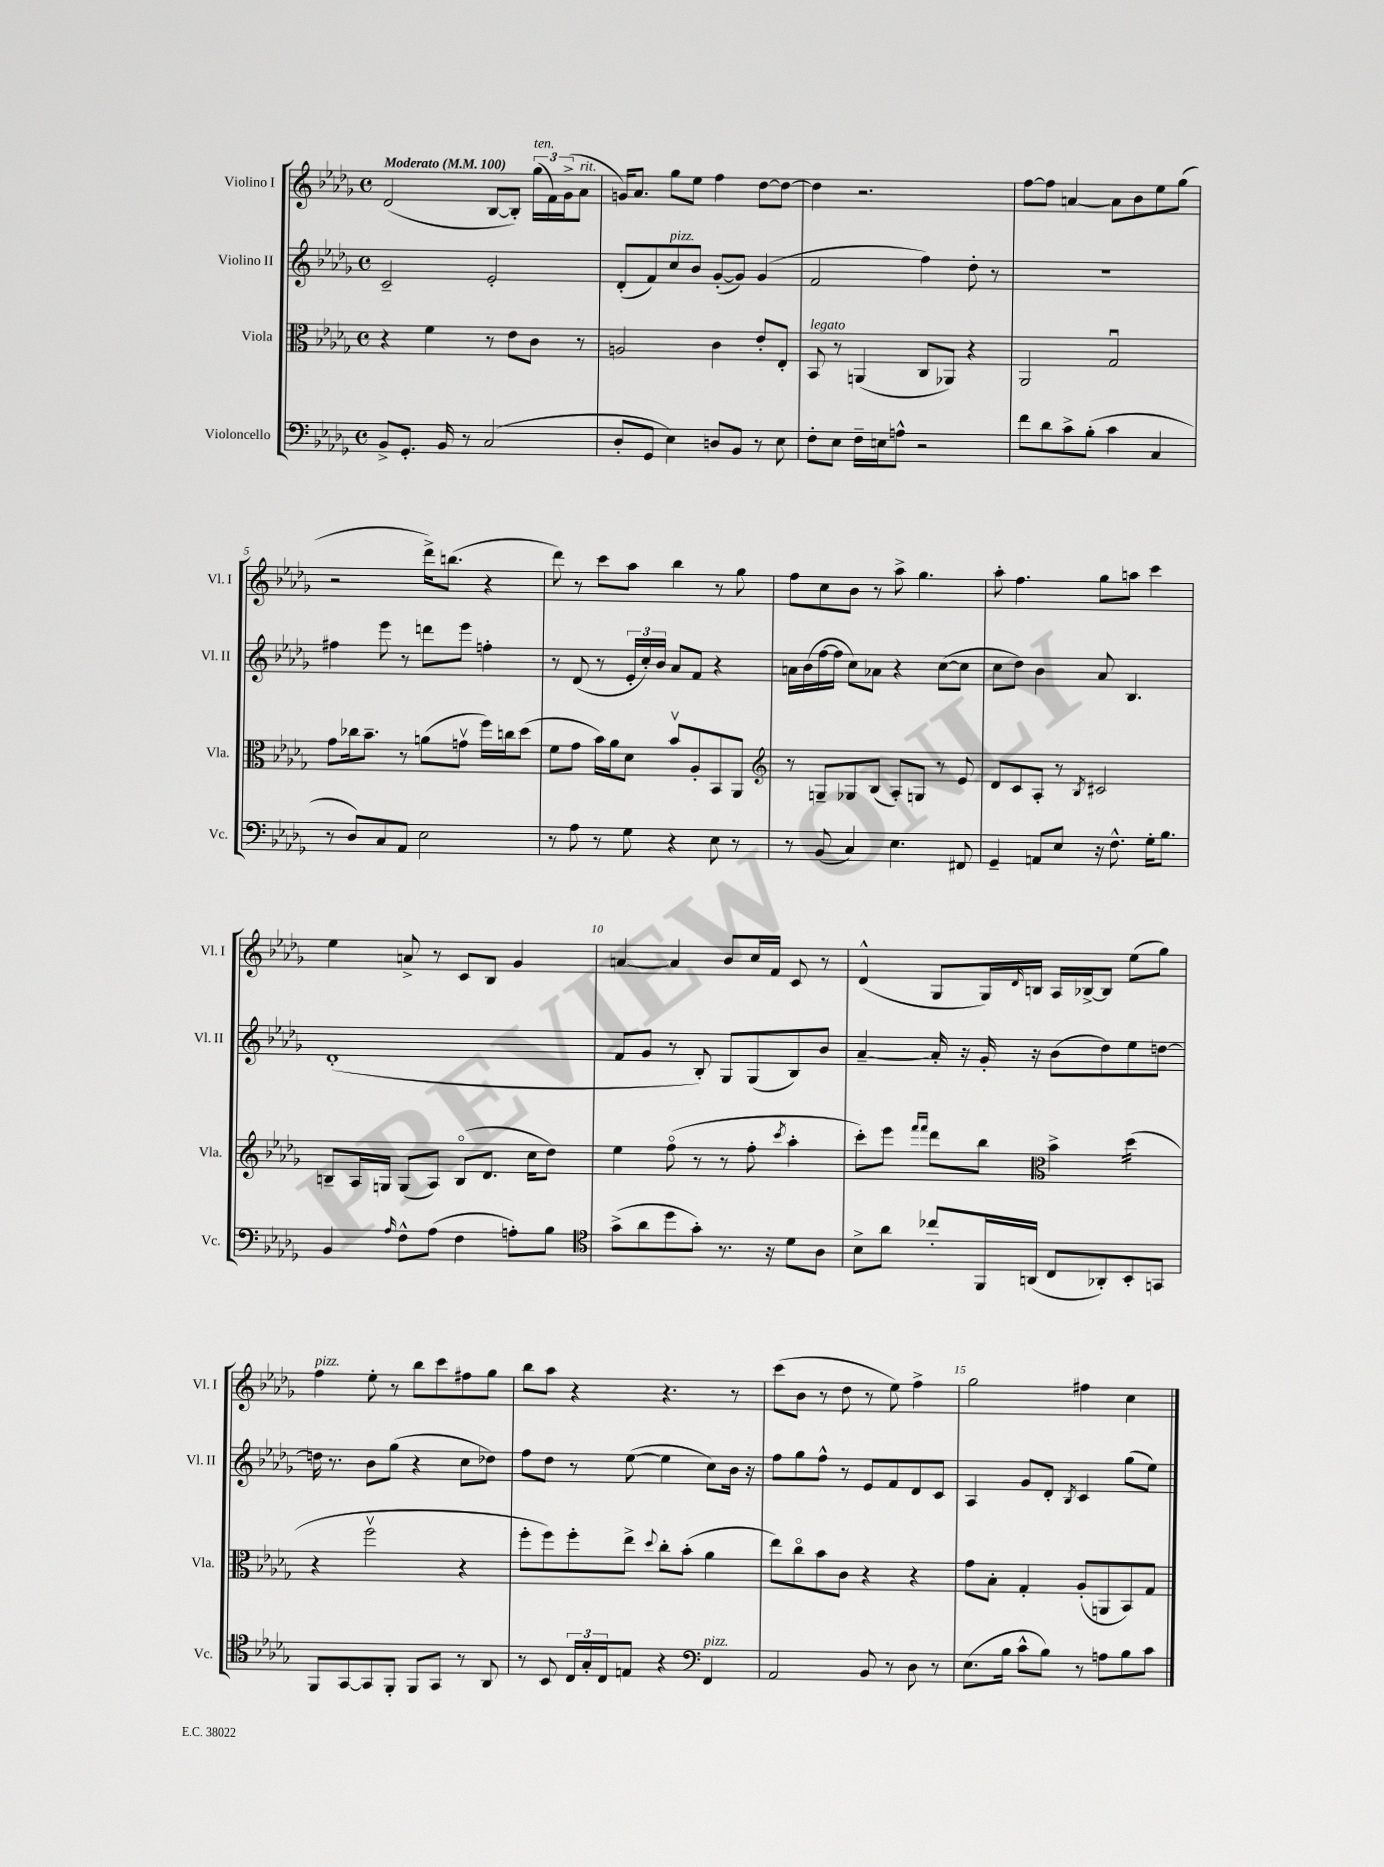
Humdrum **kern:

**kern	**kern	**kern	**kern
*staff4	*staff3	*staff2	*staff1
*clefF4	*clefC3	*clefG2	*clefG2
*k[b-e-a-d-g-]	*k[b-e-a-d-g-]	*k[b-e-a-d-g-]	*k[b-e-a-d-g-]
*M4/4	*M4/4	*M4/4	*M4/4
*met(c)	*met(c)	*met(c)	*met(c)
*MM100	*MM100	*MM100	*MM100
8BB-^	4r	2c~	(2d-
8.GG-'	.	.	.
.	4f	.	.
16BB-	.	.	.
8r	.	.	.
(2C	8r	2e-'	[8B-
.	8e-	.	8B-'])
.	8c	.	(24gg-
.	.	.	24f)
.	.	.	(24g-^
.	8r	.	8a-
=	=	=	=
8D-'	2A	(8d-'	16g)
.	.	.	8.a-
8GG-	.	8f)	.
4E-)	.	8cc	8gg-
.	.	8b-	8ee-
8D	4c	([8g-'	4ff
8BB-	.	8g-])	.
8r	8e-'	(4g-	[8dd-
8E-	8E-'	.	8dd-_
=	=	=	=
8F'	8BB-	2f	4dd-]
8E-	8r	.	.
16F~	(4AA	.	2.r
16E	.	.	.
8A^^	.	.	.
2r	8C	4ff)	.
.	8AA-)	.	.
.	4r	8dd-'	.
.	.	8r	.
=	=	=	=
8f	2AA-	1r	[8ff
8d-	.	.	8ff]
8c^	.	.	[4a
(8B-'	.	.	.
4c	2G-u	.	8a]
.	.	.	8b-
4C	.	.	8ee-
.	.	.	(8gg-
=	=	=	=
8r	8g-	4ff#	2r
8D-)	16cc-	.	.
.	8.b-~	.	.
8C	.	8eee-	.
8AA-	8r	8r	.
2E-	(8a	8ddd	16ddd-^)
.	.	.	(8.bb
.	8gv	8eee-	.
.	16ff)	4ff'	4r
.	16cc	.	.
.	(8dd-	.	.
=	=	=	=
8r	8f	8r	8ddd-)
8A-	8g-	(8d-	8r
8r	16b-)	8r	8ccc
.	16a-	.	.
8G-	8d-	24e-'	8aa-
.	.	24cc')	.
.	.	24b-	.
4r	8b-v	8a-	4bb-
.	8A-'	8f	.
8E-	8BB-	4r	8r
8r	8AA-	.	8gg-
=	=	=	=
*	*clefG2	*	*
8r	8r	16a	8ff
.	.	(16b-	.
(8BB-	8G~	[16ff	8cc
.	.	16ff]	.
4C)	8G-	8cc)	8b-
.	(8B-	8a-	8r
4.E-	8A-')	4r	8aa-^
.	8G	.	4.gg-
.	8r	([8cc	.
8FF#	8e-	8cc]	.
=	=	=	=
4GG-~	8d-	8cc	8aa-'
.	8c	8dd-)	4.ff
8AA	8A-'	4b-	.
8E-	8r	.	.
.	8qB-	.	.
16r	2c#	8a-	8gg-
8.F^^	.	.	.
.	.	4.B-	8aa
16G-'	.	.	4ccc
8.B-	.	.	.
=	=	=	=
4BB-	8B~	(1d-'	4ee-
.	16A-	.	.
.	16G	.	.
16qqA-	.	.	.
8F^^	(8G	.	8a^
(8A-	8A-)	.	8r
4F	(8Bo	.	8c
.	8.d-	.	8B-
8A')	.	.	4g-
.	16cc	.	.
8B-	8dd-)	.	.
=	=	=	=
*clefC4	*	*	*
(8g-^	4ee-	8f	[4a
8a-	.	8g-	.
8dd-	(8ffo	8r	4a]
8g-')	8r	8B-')	.
8.r	8r	8G-	8b-
.	8ff'	(8G-	16cc
16r	.	.	16f
.	8qccc	.	.
8d-	4aa-'	8B-)	8c
8A-	.	8b-	8r
=	=	=	=
8B-^	8ccc')	[4a-~	(4d-^^
8a-	8eee-	.	.
.	16qqfff	.	.
.	16qqfff	.	.
8cc-'	8ddd-	16a-']	8G-
.	.	16r	.
16FF	8bb-	16g-'	16G-)
.	.	.	16qqd-
(16AA	.	16r	16B
*	*clefC3	*	*
8C	4b-^	(8b-	16A-
.	.	.	[16B-^
8AA-')	.	8dd-)	8B-]
8BB-'	(4dd-	8ee-	(8ee-
8GG	.	[8dd	8gg-)
=	=	=	=
8FF	4r	16dd]	4ff
.	.	8.r	.
[8GG-	.	.	.
8GG-]	2ffv	8b-	8ee-'
8FF'	.	(8gg-	8r
8FF	.	4r	8bb-
8GG-	.	.	8ccc
8r	4r	8cc	8ff#
8AA-	.	8dd-)	8gg-
=	=	=	=
8r	8ff'	8ff	8bb-
8BB-	8ff)	8dd-	8aa-
24C	8ff'	8r	4r
24G-'	.	.	.
24C	.	.	.
8E	8ee-^	([8ee-	.
.	8qqdd-	.	.
4r	8cc'	4ee-]	4.r
.	(8b-'	.	.
*clefF4	*	*	*
4FF	4a-	8cc)	.
.	.	16b-	8r
.	.	16r	.
=	=	=	=
2AA-	8ee-)	8ff	(8ccc
.	8cco	8gg-	8b-
.	8b-	8ff^^	8r
.	8c	8r	8dd-
8BB-	4r	8e-	8r
8r	.	8f	8ee-)
8D-	4r	8d-	4ff^
8r	.	8c	.
=	=	=	=
(8.E-	8g-	4A-	2gg-
.	8B-'	.	.
16B-	.	.	.
8c^^	4G-'	8g-	.
8B-)	.	8d-'	.
.	.	8qB-	.
8r	(8A-'	4c	4ff#
8A	8AA	.	.
8B-	8BB-)	(8gg-	4cc
8c	8G-	8ee-)	.
==	==	==	==
*-	*-	*-	*-
